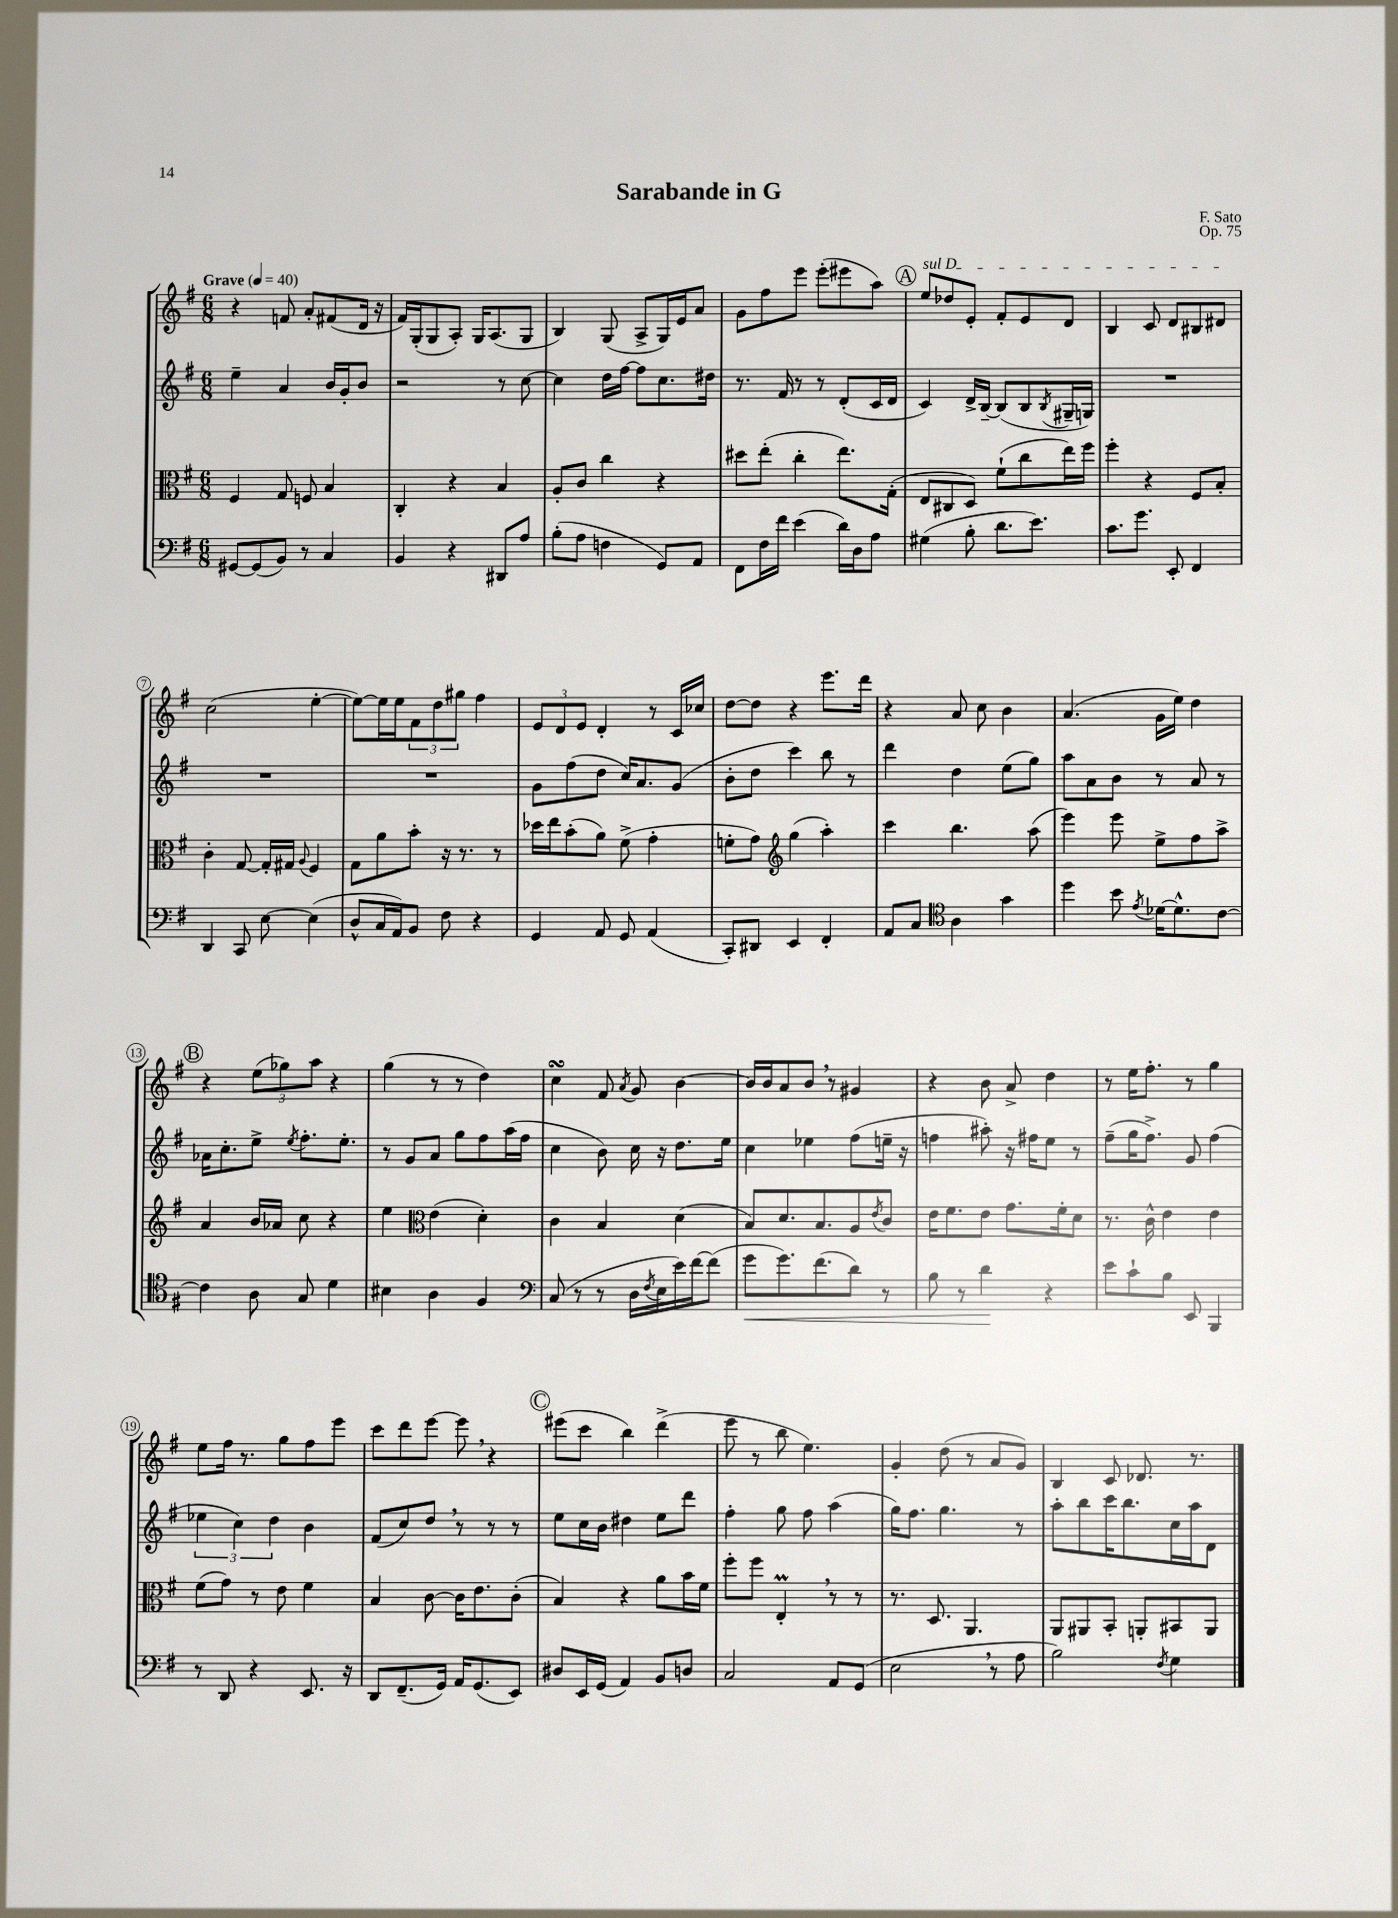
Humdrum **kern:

**kern	**kern	**kern	**kern
*staff4	*staff3	*staff2	*staff1
*clefF4	*clefC3	*clefG2	*clefG2
*k[f#]	*k[f#]	*k[f#]	*k[f#]
*M6/8	*M6/8	*M6/8	*M6/8
*MM40	*MM40	*MM40	*MM40
[8GG#	4F#	4ee~	4r
(8GG#]	.	.	.
8BB)	8G	4a	8f
8r	8F	.	8a'
4C	4B	16b	(8f#
.	.	16g'	.
.	.	8b	16d
.	.	.	16r
=	=	=	=
4BB	4C'	2r	16f#)
.	.	.	(16G'
.	.	.	8G
4r	4r	.	8A')
.	.	.	16G
.	.	.	(8.A
8DD#	4B	8r	.
8A	.	[8cc	8G
=	=	=	=
(8B'	8A'	4cc]	4B)
8A	8c	.	.
4F	4cc	16dd	(8G
.	.	[16ff#	.
.	.	8ff#]	8A^
8GG)	4r	8.cc	16G)
.	.	.	16e
8AA	.	.	8a
.	.	16dd#	.
=	=	=	=
8FF#	8dd#	8.r	8g
16F#	(8ee'	.	8ff#
16f#	.	16f#	.
(4e	4cc'	8r	8eee
.	.	8r	(8eee'
16d)	8.ee)	(8d'	8eee#
16D	.	.	.
8A	.	16c	8aa)
.	(16G'	16d	.
=	=	=	=
(4G#	8E	4c)	8ee
.	8C#	.	8dd-
8B'	8D)	16d^	8e'
.	.	[16B~	.
8.d	(8f#`	(8B]	8f#'
.	8cc	8B	8e
8.e)	.	.	.
.	.	8qB	.
.	16ee)	16G#~	8d
.	16ff#	16G)	.
=	=	=	=
8.c	4ff#'	2.r	4B
8.g	.	.	.
.	4r	.	8c
8EE'	.	.	8d
4FF#	8F#	.	8B#
.	8B'	.	8d#
=	=	=	=
4DD	4c'	2.r	(2cc
8CC	[8G	.	.
[8E	16G']	.	.
.	16G#	.	.
.	8qqA	.	.
(4E]	4F#	.	[4ee'
=	=	=	=
8D^^	8G	2.r	8ee_)
16C	8a	.	16ee]
16AA)	.	.	16ee
8BB	8b'	.	12f#
.	.	.	12dd
8F#	16r	.	.
.	.	.	12gg#
.	8.r	.	.
4r	.	.	4ff#
.	8r	.	.
=	=	=	=
4GG	16dd-	8g	12e
.	16ee	.	.
.	.	.	12d
.	(8b'	(8ff#	.
.	.	.	12e
8AA	8a)	8dd	4d'
8GG	(8f#^	16cc)	.
.	.	8.a	.
(4AA	4g'	.	8r
.	.	(8g	16c
.	.	.	16cc-
=	=	=	=
8CC')	8f'	8b'	[8dd
8DD#	8g)	8dd	8dd]
*	*clefG2	*	*
4EE	(4gg	4ccc)	4r
4FF#'	4aa')	8bb	8.eee
.	.	8r	.
.	.	.	16ddd
=	=	=	=
8AA	4ccc	4ddd	4r
8C	.	.	.
*clefC4	*	*	*
4A	4.bb	4dd	8a
.	.	.	8cc
4g	.	(8ee	4b
.	(8aa	8gg)	.
=	=	=	=
4dd	4eee)	8aa	(4.a
.	.	8a	.
8b	8eee	8b	.
8qe	.	.	.
[16d-	8ee^	8r	16g
8.d-^^]	.	.	16ee)
.	8ff#	8a	4dd
[8c	8aa^	8r	.
=	=	=	=
4c]	4a	16a-	4r
.	.	8.cc'	.
8A	16b	8ee^	(12ee
.	16a-	.	.
.	.	.	12gg-)
.	.	8qee	.
8G	8cc	8.ff#'	.
.	.	.	12aa
4d	4r	.	4r
.	.	8.ee'	.
=	=	=	=
4B#	4ee	8r	(4gg
.	.	8g	.
*	*clefC3	*	*
4A	(4e	8a	8r
.	.	8gg	8r
4F#	4d')	8ff#	4dd)
.	.	(16aa	.
.	.	16ff#	.
=	=	=	=
*clefF4	*	*	*
(8C	4c	4cc	4cc
8r	.	.	.
8r	4B	8b)	8f#
.	.	.	8qa
16D	.	16cc	8g
8qF#	.	.	.
16E	.	16r	.
16e)	(4d	8.dd	[4b
[16f#	.	.	.
(8f#]	.	.	.
.	.	16ee	.
=	=	=	=
8g	8B)	4cc	16b]
.	.	.	16b
8.g)	8.d	.	8a
.	.	4ee-	8b
(8.f#	8.B	.	.
.	.	.	8r
8d)	8A	(8ff#	4g#
.	8qe	.	.
8r	8c	16ee~	.
.	.	16r	.
=	=	=	=
8B	16e	4ff	4r
.	8.f#	.	.
8r	.	.	.
4d	8e	8aa#')	8b
.	8.g	16r	8a^
.	.	16ff#	.
4r	.	8ee	4dd
.	16f#'	.	.
.	8d	8r	.
=	=	=	=
8e	8.r	(8ff#~	8r
8c`	.	16gg	16ee
.	16c^^	8.ff#^)	8.ff#'
8B	4e	.	.
8EE	.	8g	8r
4BBB	4e	(4ff#	4gg
=	=	=	=
8r	(8f#	6ee-	8ee
8DD	8g)	.	16ff#
.	.	6cc)	.
.	.	.	8.r
4r	8r	.	.
.	.	6dd	.
.	8e	.	8gg
8.EE	4f#	4b	8ff#
.	.	.	8eee
16r	.	.	.
=	=	=	=
8DD	4B	(8f#	8ccc
(8.FF#~	.	8cc)	8ddd
.	[8c	8dd	[8eee
16GG)	.	.	.
16AA	16c]	8r	8eee]
(8.GG	8.e	.	.
.	.	8r	4r
8EE)	(8c'	8r	.
=	=	=	=
8D#	4B)	8ee	(8eee#
16EE	.	16cc	8ccc
(16GG	.	16b	.
4AA)	4r	4dd#	4bb)
8BB	8a	8ee	(4ddd^
8D	16b	8ddd	.
.	16f#	.	.
=	=	=	=
2C	8ff#'	4ff#'	8eee
.	8ff#	.	8r
.	4E'	8gg	8bb
.	.	8ff#	4.ee)
8AA	8r	(4aa	.
(8GG	8r	.	.
=	=	=	=
2E	8.r	16gg)	4g'
.	.	8.ff#	.
.	8.D	.	.
.	.	4.gg	(8dd
.	4.AA	.	8r
8r	.	.	8a
8A	.	8r	8g)
=	=	=	=
2B)	8AA	8aa'	4B
.	8AA#	8bb	.
.	8BB'	16ccc	8c
.	.	8.bb	.
.	8AA'	.	8.d-
8qF#	.	.	.
4G	8BB#	16cc	.
.	.	16aa	8.r
.	8AA	8d	.
==	==	==	==
*-	*-	*-	*-
